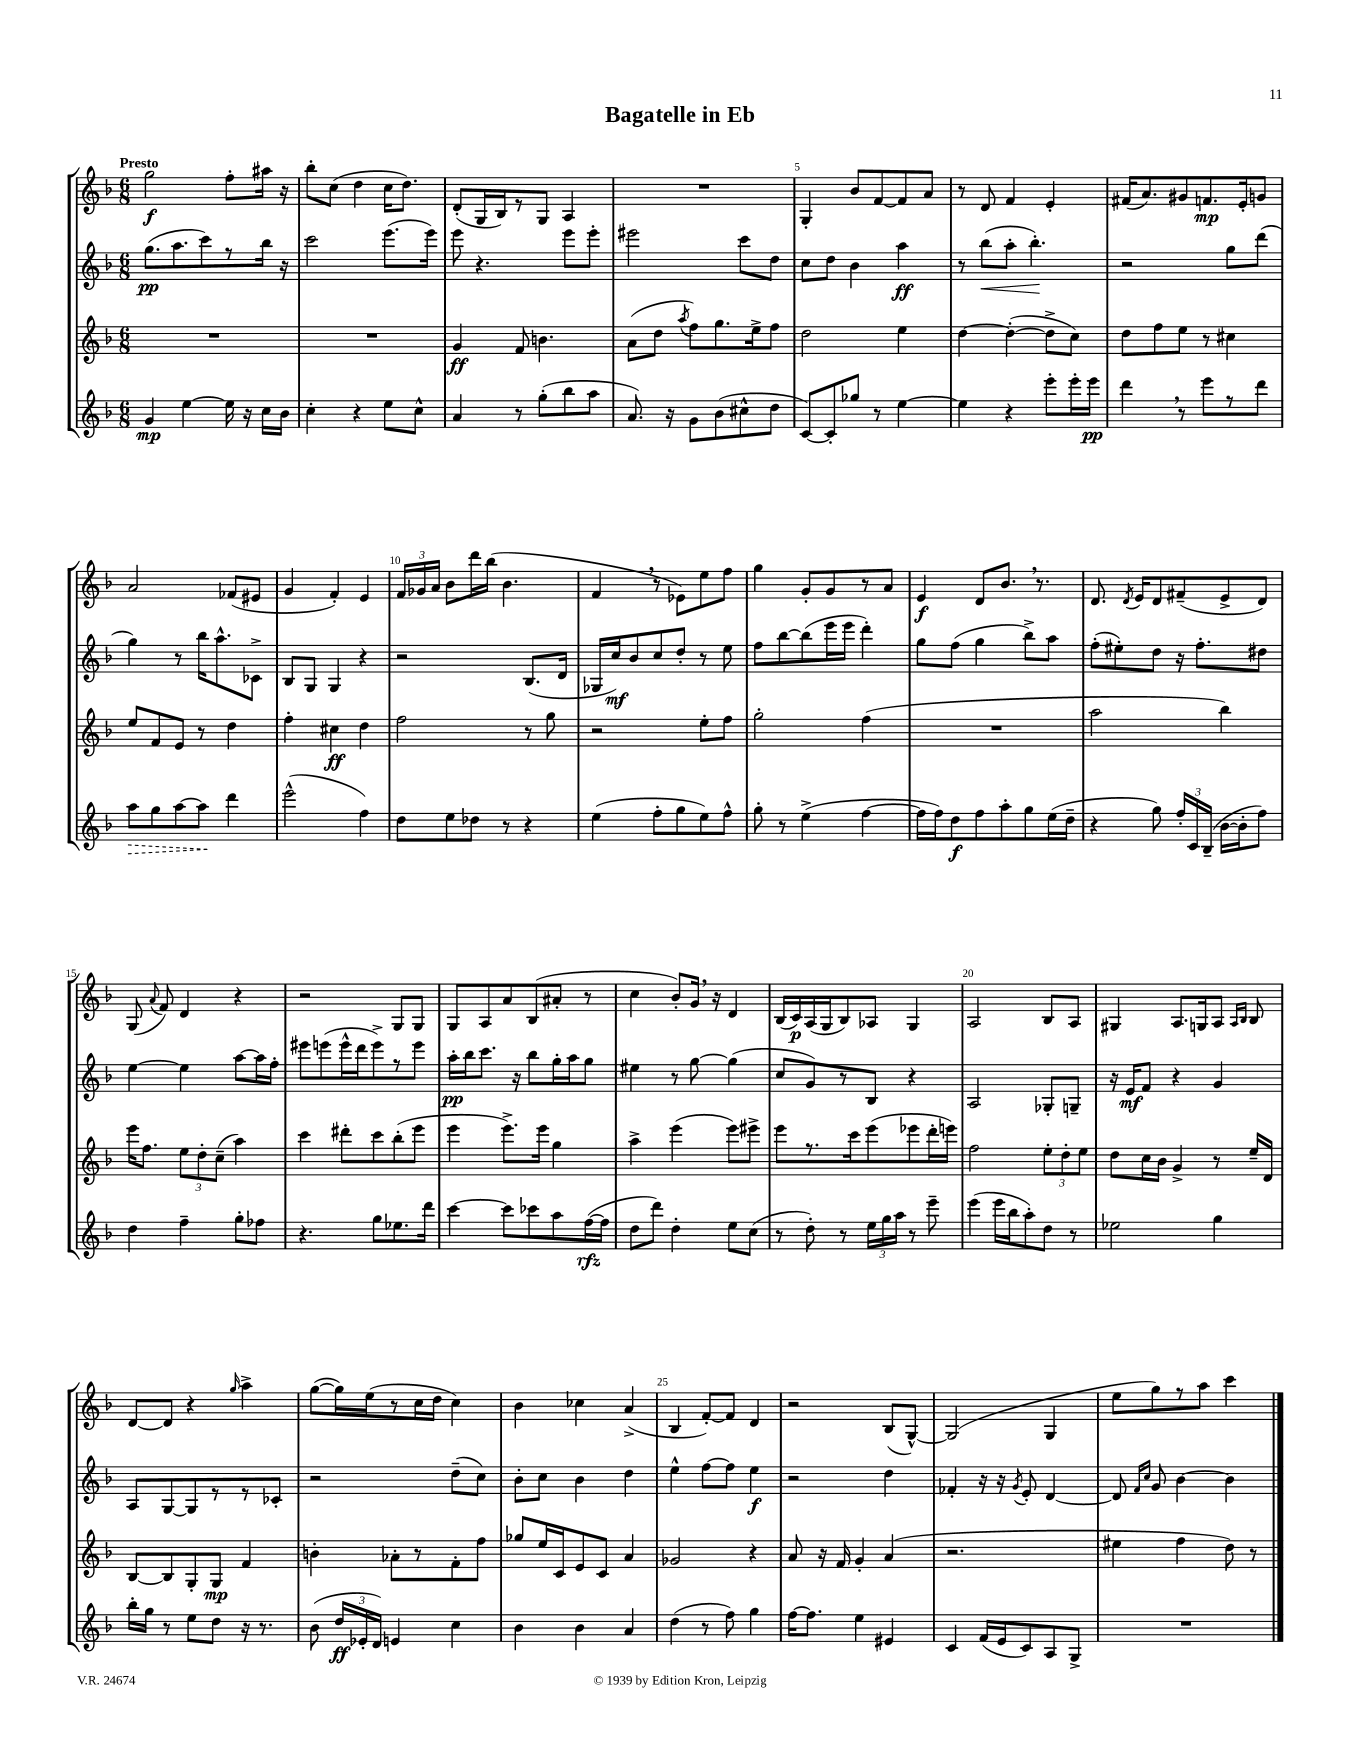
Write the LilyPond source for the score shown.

\header { title = "Bagatelle in Eb" }
<<
\new StaffGroup <<
\new Staff = "s0" {
    \clef treble \key f \major \numericTimeSignature \time 6/8 \tempo "Presto"
    \autoBeamOff g''2\f f''8[-. ais''16] r16 |
    bes''8[-. c''8]( d''4 c''16[ d''8.]) |
    d'8[-.( g16 bes16) r8 g8] a4 |
    R2. |
    g4-. bes'8[ f'8~ f'8 a'8] |
    r8 d'8 f'4 e'4-. |
    fis'16[( a'8.) gis'8 f'8.\mp e'16-. g'8] |
    a'2 fes'8[( eis'8] |
    g'4 f'4-.) e'4 |
    \tuplet 3/2 { f'16[ ges'16 a'16] } bes'8[ d'''16 bes''16]( bes'4. |
    f'4 \breathe r8 ees'8[) e''8 f''8] |
    g''4 g'8[-. g'8 r8 a'8] |
    e'4\f d'8[ bes'8.] \breathe r8. |
    d'8. \acciaccatura { d'8 } e'16[ d'8 fis'8--( e'8-> d'8]) |
    g8( \appoggiatura { a'8 } f'8) d'4 r4 |
    r2 g8[ g8] |
    g8[ a8 a'8 bes8( ais'8]-. r8 |
    c''4 bes'8[-.) g'16] \breathe r16 d'4 |
    bes16[( c'16\p) a16( g16 bes8) aes8] g4 |
    a2 bes8[ a8] |
    gis4 a8.[ g16 a8] \grace { a16[ bes16] } bes8 |
    d'8[~ d'8] r4 \grace { g''16 } a''4-> |
    g''8[~( g''16) e''16( r8 c''16 d''16] c''4) |
    bes'4 ces''4 a'4->( |
    bes4 f'8[~-.) f'8] d'4 |
    r2 bes8[( g8]~-^) |
    g2( g4 |
    e''8[ g''8) r8 a''8] c'''4 \bar "|." |
}
\new Staff = "s1" {
    \clef treble \key f \major \numericTimeSignature \time 6/8
    \autoBeamOff g''8.[\pp( a''8. c'''8) r8 bes''16] r16 |
    c'''2 e'''8.[( e'''16]) |
    e'''8 r4. e'''8[ e'''8]-. |
    eis'''2 c'''8[ d''8] |
    c''8[ d''8] bes'4 a''4\ff |
    r8 bes''8[\<( a''8]-. bes''4.-.\!) |
    r2 g''8[ d'''8]( |
    g''4) r8 bes''16[ a''8.-^ ces'8]-> |
    bes8[ g8] g4 r4 |
    r2 bes8.[( d'16] |
    ges16[ c''16\mf) bes'8 c''8 d''8]-. r8 e''8 |
    f''8[ bes''8~ bes''8( e'''16 e'''16] d'''4-.) |
    g''8[ f''8]( g''4 bes''8[->) a''8] |
    f''8[-.( eis''8-.) d''8] r16 f''8.[-. dis''8] |
    e''4~ e''4 a''8[~ a''16 f''16]-. |
    eis'''8[ e'''8( e'''16-^ d'''16 e'''8->) r8 e'''8] |
    a''16[-.\pp bes''16 c'''8.] r16 bes''8[ g''16-. a''16 g''8] |
    eis''4 r8 g''8~ g''4( |
    c''8[ g'8) r8 bes8] r4 |
    a2 ges8[-. g8]-- |
    r16 e'16[\mf f'8] r4 g'4 |
    a8[ g8~ g8 r8 r8 ces'8]-. |
    r2 d''8[--( c''8]) |
    bes'8[-. c''8] bes'4 d''4 |
    e''4-^ f''8[~ f''8] e''4\f |
    r2 d''4 |
    fes'4-. r16 r16 \acciaccatura { g'8 } e'8-. d'4~ |
    d'8 \grace { f'16[ c''16] } g'8 bes'4~ bes'4 \bar "|." |
}
\new Staff = "s2" {
    \clef treble \key f \major \numericTimeSignature \time 6/8
    \autoBeamOff R2. |
    R2. |
    g'4\ff f'8 b'4. |
    a'8[( d''8] \acciaccatura { a''8 } f''8[) g''8. e''16-> f''8] |
    d''2 e''4 |
    d''4~ d''4~-.( d''8[-> c''8]) |
    d''8[ f''8 e''8] r8 cis''4 |
    e''8[ f'8 e'8] r8 d''4 |
    f''4-. cis''4\ff d''4 |
    f''2 r8 g''8 |
    r2 e''8[-. f''8] |
    g''2-. f''4( |
    R2. |
    a''2 bes''4) |
    e'''16[ f''8.] \tuplet 3/2 { e''8[ d''8-. c''8]--( } a''4) |
    c'''4 dis'''8[-. c'''8 bes''8-.( e'''8] |
    e'''4 e'''8.[->) e'''16] g''4 |
    a''4-> e'''4( e'''8[) eis'''8]-> |
    e'''8[ r8. c'''16 e'''8( ees'''8 d'''16-. e'''16]) |
    f''2 \tuplet 3/2 { e''8[-. d''8-. e''8] } |
    d''8[ c''16 bes'16] g'4-> r8 e''16[-- d'16] |
    bes8[~ bes8 g8-. g8]\mp f'4 |
    b'4-. aes'8[-. r8 f'8-. f''8] |
    ges''8[ e''16 c'16 e'8 c'8] a'4 |
    ges'2 r4 |
    a'8 r16 f'16 g'4-. a'4( |
    r2. |
    eis''4 f''4 d''8) r8 \bar "|." |
}
\new Staff = "s3" {
    \clef treble \key f \major \numericTimeSignature \time 6/8
    \autoBeamOff g'4\mp e''4~ e''16 r16 c''16[ bes'16] |
    c''4-. r4 e''8[ c''8]-^ |
    a'4 r8 g''8[-.( bes''8 a''8] |
    a'8.) r16 g'8[ bes'8( cis''8-^ d''8] |
    c'8[~) c'8-. ges''8] r8 e''4~ |
    e''4 r4 e'''8[-. e'''16-. e'''16]\pp |
    d'''4 \breathe r8 e'''8[ r8 d'''8] |
    \once \override Hairpin.style = #'dashed-line a''8[\> g''8 a''8~ a''8]\! d'''4 |
    e'''2-^( f''4) |
    d''8[ e''8 des''8] r8 r4 |
    e''4( f''8[-. g''8 e''8) f''8]-^ |
    g''8-. r8 e''4->( f''4~ |
    f''16[ f''16) d''8\f f''8 a''8-. g''8 e''16( d''16]-- |
    r4 g''8) \tuplet 3/2 { f''16[-. c'16 bes16]--( } bes'16[~ bes'16-. f''8]) |
    d''4 f''4-- g''8[-. fes''8] |
    r4. g''8[ ees''8. d'''16] |
    c'''4~ c'''8[ ces'''8 a''8 f''16~\rfz( f''16] |
    d''8[ d'''8]) d''4-. e''8[ c''8]( |
    r8 d''8-.) r8 \tuplet 3/2 { e''16[ g''16 a''16] } r8 e'''8-- |
    e'''4( e'''16[ bes''16 a''8-.) d''8] r8 |
    ees''2 g''4 |
    bes''16[-. g''16] r8 e''8[ d''8] r16 r8. |
    bes'8( \tuplet 3/2 { d''16[\ff ees'16-. d'16]) } e'4 c''4 |
    bes'4 bes'4 a'4 |
    d''4( r8 f''8) g''4 |
    f''16[~ f''8.] e''4 eis'4 |
    c'4 f'16[( e'16 c'8) a8 g8]-> |
    R2. \bar "|." |
}
>>
>>
\layout { \context { \Score \override BarNumber.break-visibility = ##(#f #t #t) barNumberVisibility = #(every-nth-bar-number-visible 5) } }
